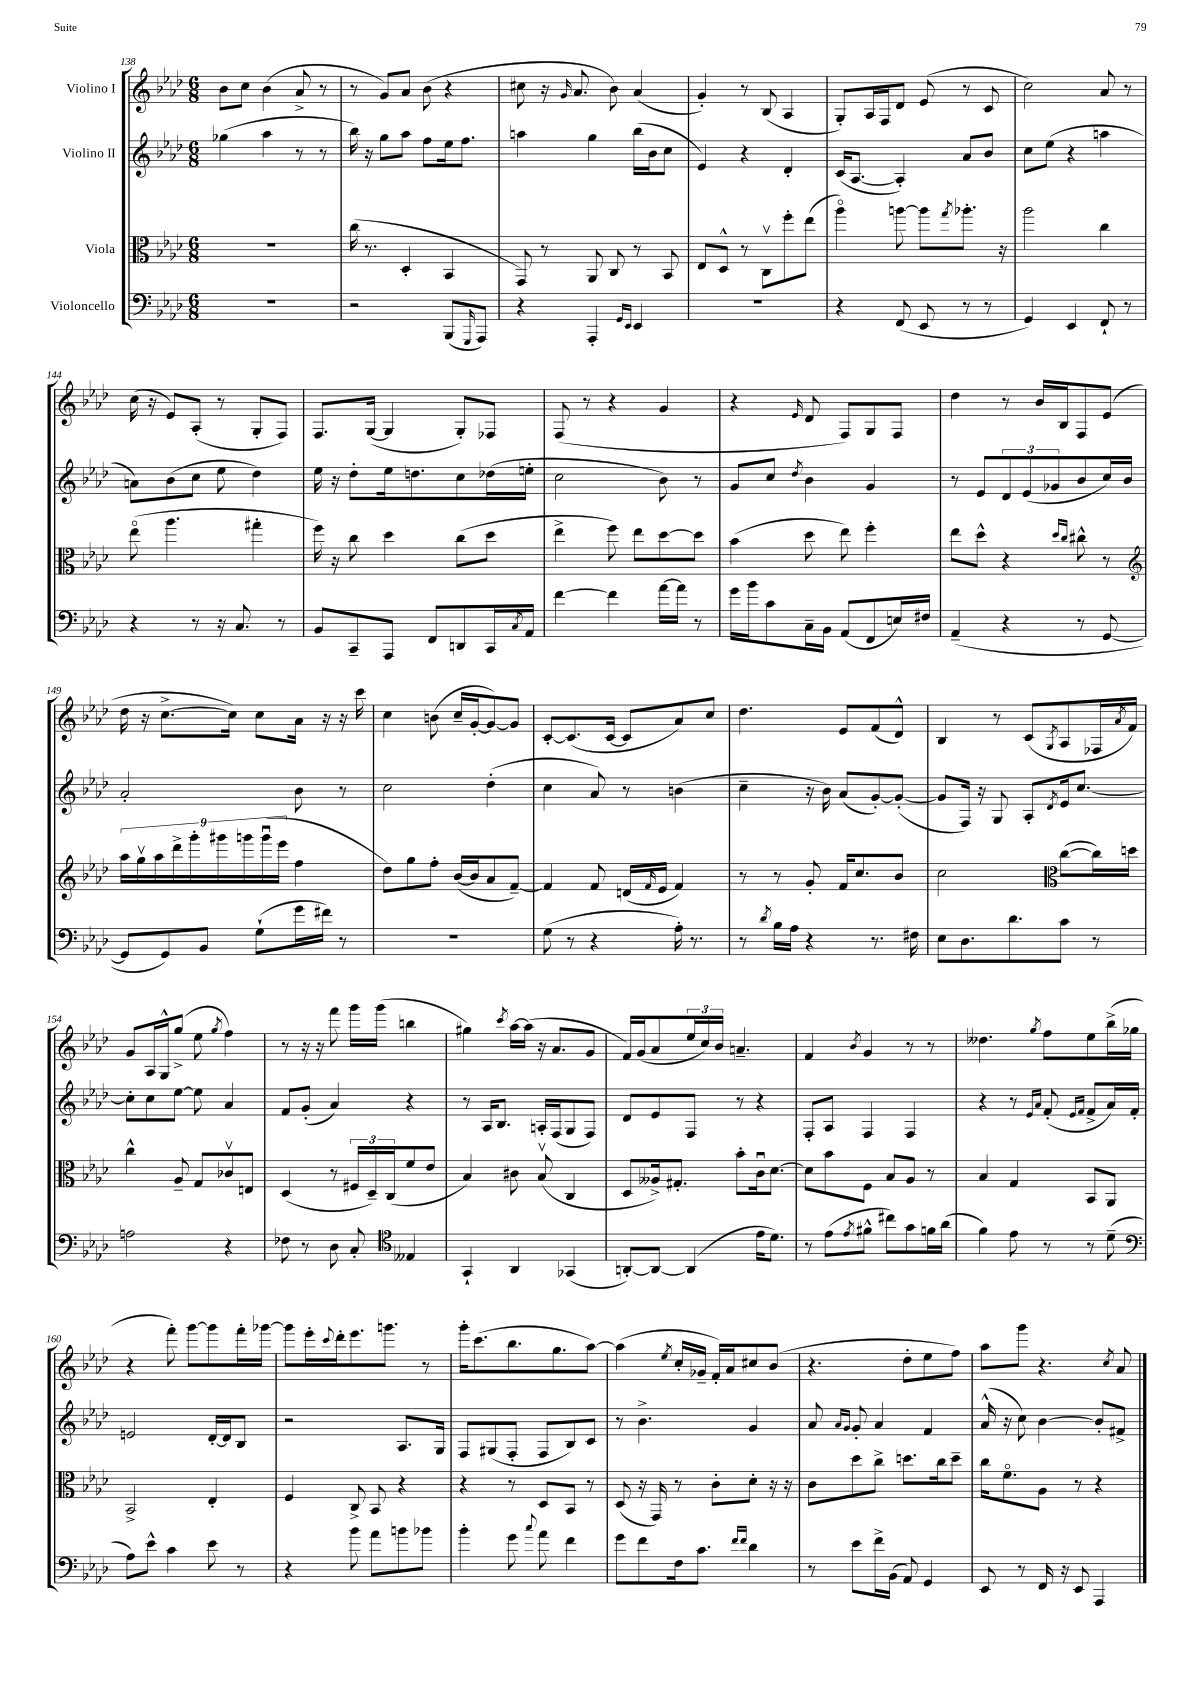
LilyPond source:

<<
\new StaffGroup <<
\new Staff = "s0" \with { instrumentName = "Violino I" } {
    \clef treble \key aes \major \numericTimeSignature \time 6/8
    bes'8 c''8 bes'4( aes'8-> r8 |
    r8 g'8) aes'8 bes'8( r4 |
    cis''8 r16 \grace { g'16 } aes'8. bes'8) aes'4( |
    g'4-.) r8 bes8( aes4 |
    g8-.) aes16 f16 des'8 ees'8( r8 c'8 |
    c''2) aes'8 r8 |
    c''16( r16 ees'8) aes8-.( r8 g8-. f8) |
    f8. g16~( g4 g8-.) fes8 |
    f8( r8 r4 g'4 |
    r4 \grace { ees'16 } des'8 f8) g8 f8 |
    des''4 r8 bes'16 bes16 f8 ees'8( |
    des''16 r16 c''8.~-> c''16) c''8 aes'16 r16 r16 c'''16 |
    c''4 b'8( c''16-- g'16~-. g'8~) g'8 |
    c'8~-. c'8.( c'16~ c'8 aes'8) c''8 |
    des''4. ees'8 f'8( des'8-^) |
    bes4 r8 c'8( \acciaccatura { g8 } aes8 fes16 \acciaccatura { aes'8 } f'16) |
    g'8 aes16 g16-^ g''8->( ees''8 \acciaccatura { g''8 } f''4) |
    r8 r16 r16 f'''8 g'''16 g'''16( b''4 |
    gis''4) \acciaccatura { c'''8 } aes''16~ aes''16( r16 aes'8. g'8 |
    f'16) g'16( aes'8 \tuplet 3/2 { ees''16 c''16) bes'16 } a'4.-- |
    f'4 \acciaccatura { bes'8 } g'4 r8 r8 |
    deses''4. \acciaccatura { g''8 } f''8 ees''8 bes''16->( ges''16 |
    r4 f'''8-.) g'''8~ g'''8 f'''16-. ges'''16~ |
    ges'''8 ees'''16-. \appoggiatura { c'''8 } des'''16-. ees'''8. g'''8. r8 |
    g'''16-. c'''8.( bes''8. g''8. aes''8~) |
    aes''4( \acciaccatura { ees''8 } c''16-. ges'16-- f'16-.) aes'16 cis''8 bes'8( |
    r4. des''8-. ees''8 f''8) |
    aes''8 g'''8 r4. \acciaccatura { c''8 } aes'8 \bar "|." |
}
\new Staff = "s1" \with { instrumentName = "Violino II" } {
    \clef treble \key aes \major \numericTimeSignature \time 6/8
    ges''4( aes''4 r8 r8 |
    bes''16) r16 g''8 aes''8 f''8 ees''16 f''8. |
    a''4 g''4 bes''16( bes'16 c''8 |
    ees'4) r4 des'4-. |
    c'16( aes8.~ aes4-.) aes'8 bes'8 |
    c''8 ees''8( r4 a''4 |
    a'8) bes'8( c''8 ees''8 des''4) |
    ees''16 r16 des''8-. ees''16 d''8. c''8 des''16( e''16-. |
    c''2 bes'8) r8 |
    g'8 c''8 \acciaccatura { des''8 } bes'4 g'4 |
    r8 ees'8 \tuplet 3/2 { des'8 ees'8( ges'8 } bes'8 c''16) bes'16 |
    aes'2-. bes'8 r8 |
    c''2 des''4-.( |
    c''4 aes'8) r8 b'4( |
    c''4-- r16 bes'16) aes'8( g'8~-.) g'8~-.( |
    g'8 f16) r16 g8 aes8-. \acciaccatura { des'8 } ees'16 c''8.~ |
    c''8-. c''8 ees''8~ ees''8 aes'4 |
    f'8 g'8-.( aes'4) r4 |
    r8 aes16 bes8. a16-. f16( g8 f8) |
    des'8 ees'8 f8 r8 r4 |
    f8-. aes8 f4 f4 |
    r4 r8 \grace { ees'16 aes'16 } f'8-.( \grace { ees'16 f'16 } f'8-> aes'16) f'16-. |
    e'2 des'16~-. des'16 bes8 |
    r2 aes8. g16 |
    f8 gis8( f8-. f8 bes8) c'8 |
    r8 bes'4.-> g'4 |
    aes'8 \grace { aes'16 g'16 } g'8-. aes'4 f'4 |
    aes'16-^( r16 c''8) bes'4~ bes'8-. fis'8-> \bar "|." |
}
\new Staff = "s2" \with { instrumentName = "Viola" } {
    \clef alto \key aes \major \numericTimeSignature \time 6/8
    R2. |
    c''16( r8. des4-. bes,4 |
    g,8) r8 aes,8 c8 r8 bes,8 |
    ees8 des8-^ r8 c8\upbow f''8-. ees''8( |
    aes''4\flageolet) a''8~ a''8 \acciaccatura { g''8 } aes''8.-. r16 |
    aes''2 c''4 |
    ees''8\flageolet( aes''4. gis''4-. |
    f''16) r16 c''8 des''4 c''8( des''8 |
    ees''4-> f''8) ees''8 des''8~ des''8 |
    bes'4( des''8 ees''8) f''4-. |
    ees''8 des''8-^ r4 \grace { des''16 c''16 } cis''8-^ r8 |
    \clef treble \tuplet 9/8 { aes''16 g''16\upbow aes''16 des'''16-> g'''16-. gis'''16 g'''16 g'''16\downbow( ees'''16 } f''4 |
    des''8) g''8 f''8-. bes'16~( bes'16 aes'8 f'8~--) |
    f'4 f'8 d'16( \grace { f'16 } ees'16 f'4) |
    r8 r8 g'8-. f'16 c''8. bes'8 |
    c''2 \clef alto c''8~( c''16) d''16 |
    c''4-^ aes8-- g8 ces'8\upbow e8 |
    des4( r8 \tuplet 3/2 { fis16 des16--) c16( } f'8 ees'8 |
    bes4) cis'8 bes8\upbow( c4 |
    des8 aeses16->) gis8.-. bes'8-. c'16\downbow des'8.~ |
    des'8 bes'8 f8 bes8 aes8 r8 |
    bes4 g4 bes,8 aes,8 |
    bes,2-> ees4-. |
    f4 c8-> bes,8 r4 |
    r4 r8 des8 bes,8 r8 |
    des8( r16 g,16) r8 c'8-. des'8-. r16 r16 |
    c'8 des''8 c''8-> d''8. c''16 d''8-- |
    c''16 f'8.\flageolet aes8 r8 r4 \bar "|." |
}
\new Staff = "s3" \with { instrumentName = "Violoncello" } {
    \clef bass \key aes \major \numericTimeSignature \time 6/8
    R2. |
    r2 bes,,8( \grace { g,,16 } aes,,8) |
    r4 aes,,4-. \grace { g,16 ees,16 } ees,4 |
    R2. |
    r4 f,8( ees,8 r8 r8 |
    g,4) ees,4 f,8-! r8 |
    r4 r8 r16 c8. r8 |
    bes,8 c,8-- aes,,8 f,8 d,8 c,16 \acciaccatura { c8 } aes,16 |
    f'4~ f'4 aes'16~ aes'16 r8 |
    g'16 bes'16 c'8 c16-- bes,16 aes,8( f,8 e16) fis16 |
    aes,4--( r4 r8 g,8~ |
    g,8 g,8) bes,8 g8-!( g'16 fis'16) r8 |
    R2. |
    g8( r8 r4 aes16-.) r8. |
    r8 \acciaccatura { des'8 } bes16 aes16 r4 r8. fis16 |
    ees8 des8. des'8. c'8 r8 |
    a2 r4 |
    fes8 r8 des8 c8-. \clef tenor eeses4 |
    g,4-! aes,4 ges,4( |
    a,8~-.) a,8~ a,4( ees'16 des'8.) |
    r8 ees'8( \acciaccatura { ees'8 } fis'8-^ cis''8) g'8 f'16 aes'16( |
    f'4) ees'8 r8 r8 des'8--( |
    \clef bass aes8) ees'8-^ c'4 ees'8 r8 |
    r4 bes'8 aes'8 b'8 bes'8 |
    bes'4-. g'8 \appoggiatura { c''8 } aes'8 f'4 |
    g'8 f'8 f16 c'8. \grace { f'16 f'16 } des'4 |
    r8 ees'8 f'16-> bes,16( aes,8) g,4 |
    ees,8 r8 f,16 r16 ees,8 aes,,4 \bar "|." |
}
>>
>>
\layout { \context { \Score currentBarNumber = #138 } }
